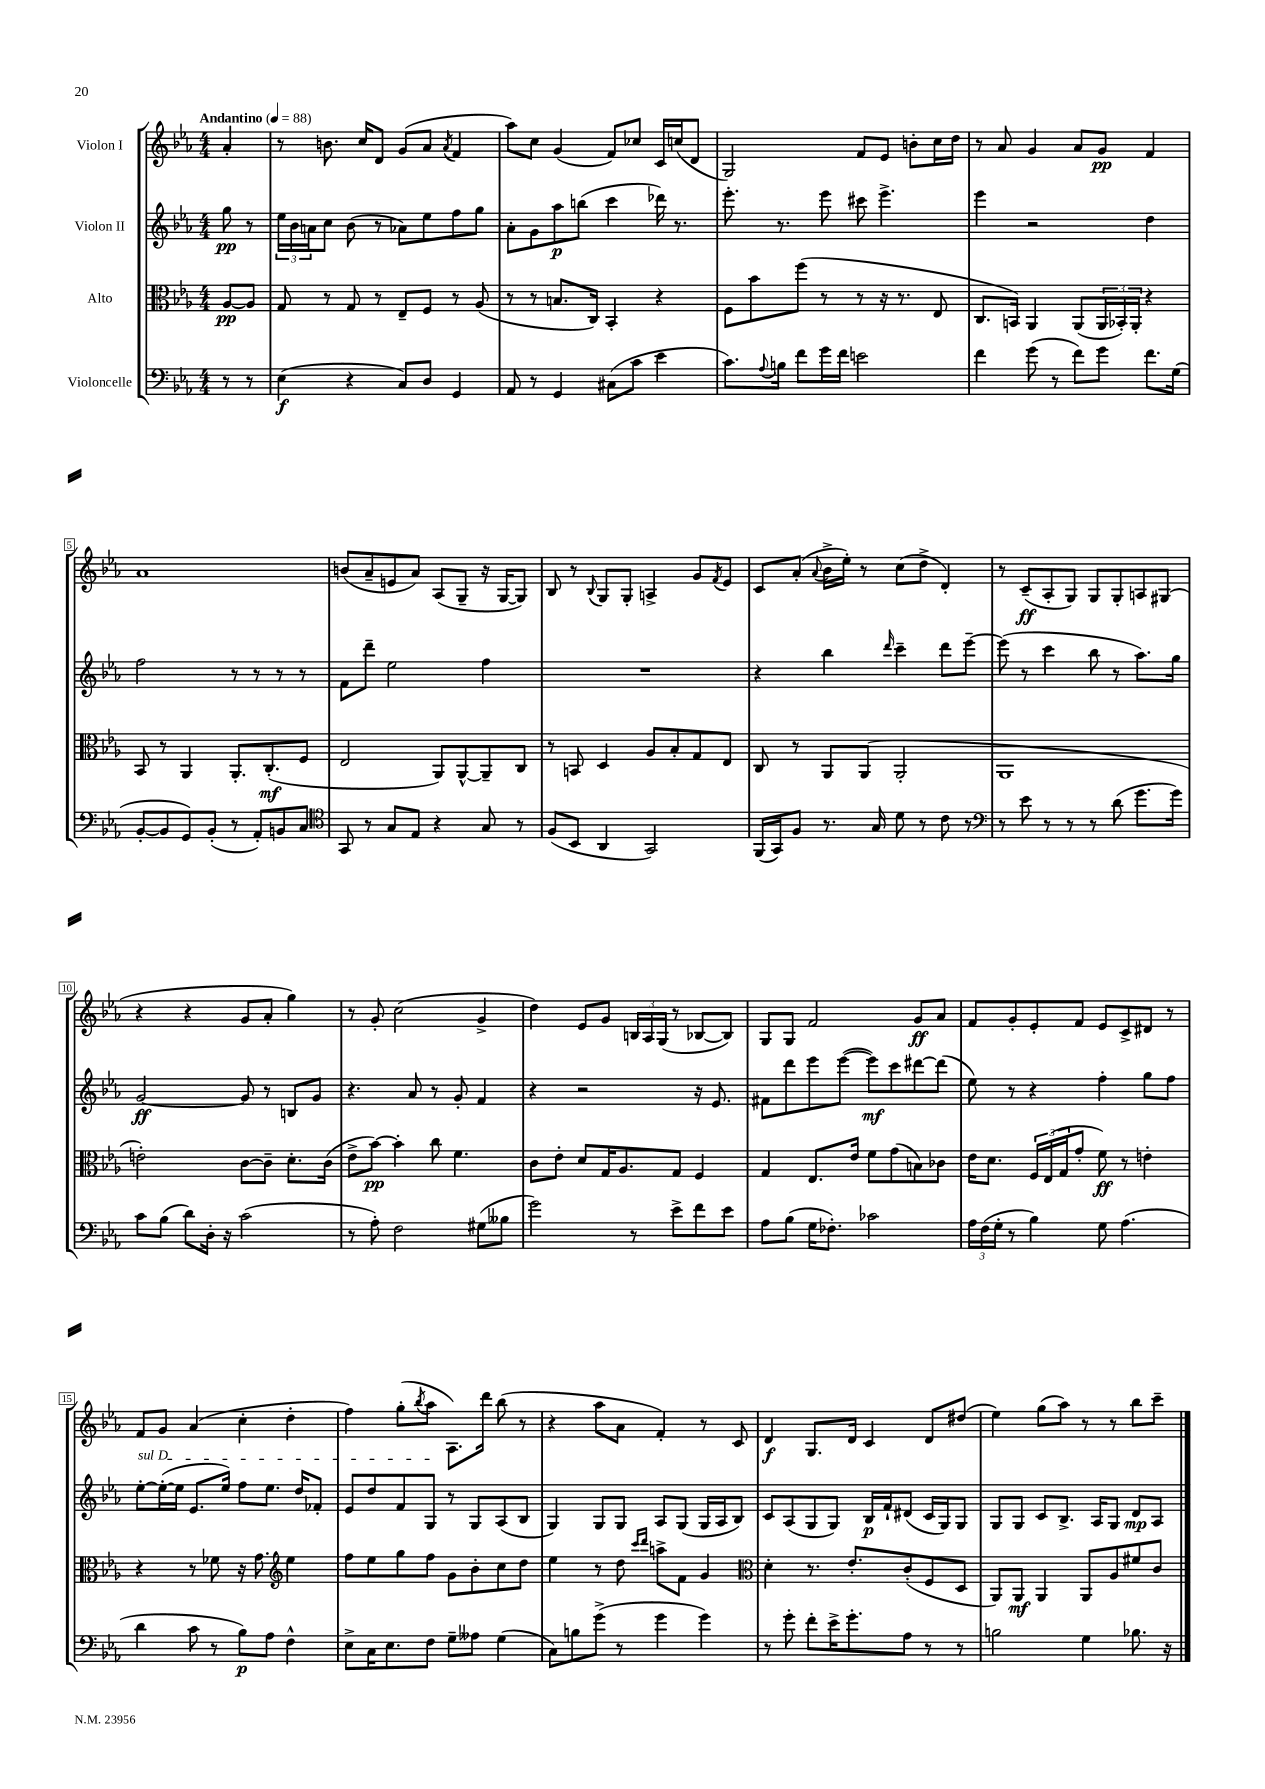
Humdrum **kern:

**kern	**dynam	**kern	**dynam	**kern	**dynam	**kern	**dynam
*part4	*part4	*part3	*part3	*part2	*part2	*part1	*part1
*staff4	*staff4	*staff3	*staff3	*staff2	*staff2	*staff1	*staff1
*I"Violoncelle	*	*I"Alto	*	*I"Violon II	*	*I"Violon I	*
*clefF4	*	*clefC3	*	*clefG2	*	*clefG2	*
*k[b-e-a-]	*	*k[b-e-a-]	*	*k[b-e-a-]	*	*k[b-e-a-]	*
*M4/4	*	*M4/4	*	*M4/4	*	*M4/4	*
*MM88	*	*MM88	*	*MM88	*	*MM88	*
=	=	=	=	=	=	=	=
!	!	!	!	!	!	!LO:TX:a:B:t=Andantino	!
8r	.	[8A-/L	pp	8gg\	pp	4a-'/	.
8r	.	8A-/J]	.	8r	.	.	.
=1	=1	=1	=1	=1	=1	=1	=1
(4E-\	f	8G/	.	24ee-\LL	.	8r	.
.	.	.	.	24b-\	.	.	.
.	.	.	.	24an\J	.	.	.
.	.	8r	.	8cc\J	.	8.bn\	.
4r	.	8G/	.	(8b-\	.	.	.
.	.	.	.	.	.	16cc/KL	.
.	.	8r	.	8r	.	8d/J	.
8C/L)	.	8E-~/L	.	8a-X\L)	.	(8g/L	.
8D/J	.	8F/J	.	8ee-\	.	8a-/J	.
.	.	.	.	.	.	8qa-/	.
4GG/	.	8r	.	8ff\	.	4f/	.
.	.	(8A-/	.	8gg\J	.	.	.
=2	=2	=2	=2	=2	=2	=2	=2
8AA-/	.	8r	.	8a-'\L	.	8aa-\L)	.
8r	.	8r	.	8g\	.	8cc\J	.
4GG/	.	8.Bn/L	.	8aa-\	p	(4g/	.
.	.	.	.	(8bbn\J	.	.	.
.	.	16C/Jk)	.	.	.	.	.
(8C#X\L	.	4BB-'/	.	4ccc\	.	8f/L)	.
8c\J	.	.	.	.	.	8cc-X/J	.
4e-\	.	4r	.	16ddd-X\)	.	16c/LL	.
.	.	.	.	8.r	.	(16ccn/J	.
.	.	.	.	.	.	8d/J	.
=3	=3	=3	=3	=3	=3	=3	=3
8.c\L)	.	8F\L	.	8.eee-'\	.	2G/)	.
.	.	8b-\	.	.	.	.	.
8qqA-/	.	.	.	.	.	.	.
16Bn\Jk	.	.	.	8.r	.	.	.
8f\L	.	(8ff\J	.	.	.	.	.
16g\L	.	8r	.	8eee-\	.	.	.
16f\JJ	.	.	.	.	.	.	.
2en\	.	8r	.	8ccc#X\	.	8f/L	.
.	.	16r	.	4.eee-^\	.	8e-/J	.
.	.	8.r	.	.	.	.	.
.	.	.	.	.	.	8bn'\L	.
.	.	8E-/	.	.	.	16cc\L	.
.	.	.	.	.	.	16dd\JJ	.
=4	=4	=4	=4	=4	=4	=4	=4
4f\	.	8.C/L	.	4eee-\	.	8r	.
.	.	.	.	.	.	8a-/	.
.	.	16BBn/Jk)	.	.	.	.	.
(8g\	.	4AA-/	.	2r	.	4g/	.
8r	.	.	.	.	.	.	.
8f\L)	.	(8AA-/L	.	.	.	8a-/L	.
8g\J	.	24AA-/L	.	.	.	8g/J	pp
.	.	24BB-X'/)	.	.	.	.	.
.	.	24AA-'/JJ	.	.	.	.	.
8.f\L	.	4r	.	4dd\	.	4f/	.
(16G\Jk	.	.	.	.	.	.	.
!!LO:LB:g=z
=5	=5	=5	=5	=5	=5	=5	=5
[8BB-'/L	.	8BB-/	.	2ff\	.	1a-	.
8BB-/]	.	8r	.	.	.	.	.
8GG/)	.	4AA-/	.	.	.	.	.
(8BB-'/J	.	.	.	.	.	.	.
8r	.	8.AA-'/L	.	8r	.	.	.
8AA-'/L)	.	.	.	8r	.	.	.
.	.	(8.C'/	mf	.	.	.	.
8BBn/	.	.	.	8r	.	.	.
8C/J	.	8F/J	.	8r	.	.	.
=6	=6	=6	=6	=6	=6	=6	=6
*clefC4	*	*	*	*	*	*	*
8GG/	.	2E-/	.	8f\L	.	(8bn/L	.
8r	.	.	.	8ddd~\J	.	8a-~/	.
8G/L	.	.	.	2ee-\	.	8en/	.
8E-/J	.	.	.	.	.	8a-/J)	.
4r	.	8AA-/L)	.	.	.	(8A-/L	.
.	.	[8AA-^^/	.	.	.	8G~/J	.
8G/	.	8AA-~/]	.	4ff\	.	16r	.
.	.	.	.	.	.	[16G/KL	.
8r	.	8C/J	.	.	.	8G/J])	.
=7	=7	=7	=7	=7	=7	=7	=7
(8F/L	.	8r	.	1r	.	8B-/	.
8BB-/J	.	8BBn/	.	.	.	8r	.
.	.	.	.	.	.	8qqB-/	.
4AA-/	.	4D/	.	.	.	8G/L	.
.	.	.	.	.	.	8G'/J	.
2GG/)	.	8A-/L	.	.	.	4An^/	.
.	.	8B-'/	.	.	.	.	.
.	.	8G/	.	.	.	8g/L	.
.	.	.	.	.	.	8qf/	.
.	.	8E-/J	.	.	.	8e-/J	.
=8	=8	=8	=8	=8	=8	=8	=8
(16FF/LL	.	8C/	.	4r	.	8c/L	.
16GG/J)	.	.	.	.	.	.	.
8F/J	.	8r	.	.	.	(8a-'/J	.
.	.	.	.	.	.	8qqa-/	.
8.r	.	8AA-/L	.	4bb-\	.	16b-^\LL	.
.	.	.	.	.	.	16ee-'\JJ)	.
.	.	(8AA-/J	.	.	.	8r	.
16G/	.	.	.	.	.	.	.
.	.	.	.	16qqddd/	.	.	.
8d\	.	2AA-'/	.	4ccc~\	.	(8cc\L	.
8r	.	.	.	.	.	8dd^\J	.
8c\	.	.	.	8ddd\L	.	4d'/)	.
8r	.	.	.	[8eee-~\J	.	.	.
=9	=9	=9	=9	=9	=9	=9	=9
*clefF4	*	*	*	*	*	*	*
8r	.	1AA-	.	(8eee-\]	.	8r	.
8e-\	.	.	.	8r	.	(8c~/L	ff
8r	.	.	.	4ccc\	.	8A-'/	.
8r	.	.	.	.	.	8G/J)	.
8r	.	.	.	8bb-\	.	8G/L	.
(8d\	.	.	.	8r	.	8G'/	.
8.g\L	.	.	.	8.aa-\L)	.	8An/	.
.	.	.	.	.	.	(8G#X/J	.
16g\Jk)	.	.	.	16gg\Jk	.	.	.
!!LO:LB:g=z
=10	=10	=10	=10	=10	=10	=10	=10
8c\L	.	2en'\)	.	[2g/	ff	4r	.
(8B-\J	.	.	.	.	.	.	.
8d\L)	.	.	.	.	.	4r	.
16D'\Jk	.	.	.	.	.	.	.
16r	.	.	.	.	.	.	.
(2c\	.	[8c\L	.	8g/]	.	8g/L	.
.	.	8c~\J]	.	8r	.	8a-'/J	.
.	.	8.d'\L	.	8Bn/L	.	4gg\)	.
.	.	.	.	8g/J	.	.	.
.	.	(16c\Jk	.	.	.	.	.
=11	=11	=11	=11	=11	=11	=11	=11
8r	.	8e-^\L	.	4.r	.	8r	.
8A-'\)	.	[8b-\J)	pp	.	.	8g'/	.
2F\	.	4b-'\]	.	.	.	(2cc\	.
.	.	.	.	8a-/	.	.	.
.	.	8cc\	.	8r	.	.	.
.	.	4.f\	.	8g'/	.	.	.
(8G#X\L	.	.	.	4f/	.	4g^/	.
8B--X\J	.	.	.	.	.	.	.
=12	=12	=12	=12	=12	=12	=12	=12
2g\)	.	8c\L	.	4r	.	4dd\)	.
.	.	8e-'\J	.	.	.	.	.
.	.	8d/L	.	2r	.	8e-/L	.
.	.	16G/K	.	.	.	8g/J	.
.	.	8.A-/	.	.	.	.	.
8r	.	.	.	.	.	24Bn/LL	.
.	.	.	.	.	.	24A-/	.
.	.	.	.	.	.	(24G/JJ	.
8e-^\L	.	8G/J	.	.	.	8r	.
8f\	.	4F/	.	16r	.	[8B-X/L	.
.	.	.	.	8.e-/	.	.	.
8e-\J	.	.	.	.	.	8B-/J])	.
=13	=13	=13	=13	=13	=13	=13	=13
8A-\L	.	4G/	.	8f#X\L	.	8G/L	.
(8B-\J	.	.	.	8ddd\	.	8G/J	.
16G\KL	.	8.E-/L	.	8eee-\	.	2f/	.
8.F-X'\J)	.	.	.	.	.	.	.
.	.	.	.	([8eee-\J	.	.	.
.	.	16e-/Jk	.	.	.	.	.
2c-X\	.	8f\L	.	8eee-\L])	mf	.	.
.	.	(8g\	.	8ccc\	.	.	.
.	.	8Bn\)	.	[8ddd#X\	.	8g/L	ff
.	.	8c-X\J	.	(8ddd#\J]	.	8a-/J	.
=14	=14	=14	=14	=14	=14	=14	=14
24A-\LL	.	16e-\KL	.	8ee-\)	.	8f/L	.
(24F\	.	.	.	.	.	.	.
.	.	8.d\J	.	.	.	.	.
24G'\JJ	.	.	.	.	.	.	.
8r	.	.	.	8r	.	8g'/	.
4B-\)	.	24F/LL	.	4r	.	8e-'/	.
.	.	(24E-/	.	.	.	.	.
.	.	24G/J	.	.	.	.	.
.	.	8g'/J	.	.	.	8f/J	.
8G\	.	8f\)	ff	4ff'\	.	8e-/L	.
(4.A-\	.	8r	.	.	.	8c^/	.
.	.	4en'\	.	8gg\L	.	8d#X/J	.
.	.	.	.	8ff\J	.	8r	.
!!LO:LB:g=z
=15	=15	=15	=15	=15	=15	=15	=15
!	!	!	!	!LO:TX:a:i:t=sul D	!	!	!
4d\	.	4r	.	[8ee-'\L	.	8f/L	.
.	.	.	.	(16ee-'\L_	.	8g/J	.
.	.	.	.	16ee-\JJ]	.	.	.
8c\	.	8r	.	8.e-/L	.	(4a-/	.
8r	.	8f-X\	.	.	.	.	.
.	.	.	.	16ee-/Jk)	.	.	.
8B-\L)	p	16r	.	8ff\L	.	4cc'\	.
.	.	8.g\	.	.	.	.	.
8A-\J	.	.	.	8.ee-\J	.	.	.
*	*	*clefG2	*	*	*	*	*
4F^^\	.	4ee-\	.	.	.	4dd'\	.
.	.	.	.	16dd/KL	.	.	.
.	.	.	.	8f-X'/J	.	.	.
=16	=16	=16	=16	=16	=16	=16	=16
8E-^\L	.	8ff\L	.	8e-/L	.	4ff\)	.
16C\K	.	8ee-\	.	8dd/	.	.	.
8.E-\	.	.	.	.	.	.	.
.	.	8gg\	.	8f/	.	(8gg'\L	.
.	.	.	.	.	.	8qbb-/	.
8F\J	.	8ff\J	.	8G/J	.	8aa-\J	.
8G~\L	.	8g\L	.	8r	.	8.A-\L)	.
8A--X\J	.	8b-'\	.	8G/L	.	.	.
.	.	.	.	.	.	16ddd\Jk	.
(4G\	.	8cc\	.	(8A-/	.	(8bb-\	.
.	.	8dd\J	.	8B-/J	.	8r	.
=17	=17	=17	=17	=17	=17	=17	=17
8C\L)	.	4ee-\	.	4G/)	.	4r	.
8Bn\	.	.	.	.	.	.	.
(8g^\J	.	8r	.	8G/L	.	8aa-\L	.
8r	.	8dd\	.	8G/J	.	8a-\J	.
.	.	16qqccc/LL	.	.	.	.	.
.	.	16qqddd/JJ	.	.	.	.	.
4g\	.	8aan^\L	.	8A-/L	.	4f'/)	.
.	.	8f\J	.	(8G/J	.	.	.
4g\)	.	4g/	.	16G/LL	.	8r	.
.	.	.	.	16A-/J	.	.	.
.	.	.	.	8B-/J)	.	8c/	.
=18	=18	=18	=18	=18	=18	=18	=18
*	*	*clefC3	*	*	*	*	*
8r	.	4d'\	.	8c/L	.	4d/	f
8g'\	.	.	.	(8A-/	.	.	.
8f'\L	.	8.r	.	8G/	.	8.G/L	.
16e-^\K	.	.	.	8G/J)	.	.	.
8.g'\	.	8.e-'/L	.	.	.	16d/Jk	.
.	.	.	.	16B-/LL	p	4c/	.
.	.	.	.	16f`/J	.	.	.
8A-\J	.	(8c'/	.	(8d#X/J	.	.	.
8r	.	8F/	.	16c/LL	.	8d/L	.
.	.	.	.	16G/J)	.	.	.
8r	.	8D/J	.	8G/J	.	(8dd#X/J	.
=19	=19	=19	=19	=19	=19	=19	=19
2Bn\	.	8AA-/L)	.	8G/L	.	4ee-\)	.
.	.	8AA-/J	mf	8G/J	.	.	.
.	.	4AA-/	.	8c/L	.	(8gg\L	.
.	.	.	.	8.B-^/J	.	8aa-\J)	.
4G\	.	8AA-/L	.	.	.	8r	.
.	.	.	.	16A-/KL	.	.	.
.	.	8A-/	.	8G/J	.	8r	.
8.B-X\	.	8f#X/	.	8d/L	mp	8bb-\L	.
.	.	8c/J	.	8A-/J	.	8ccc~\J	.
16r	.	.	.	.	.	.	.
==	==	==	==	==	==	==	==
*-	*-	*-	*-	*-	*-	*-	*-
